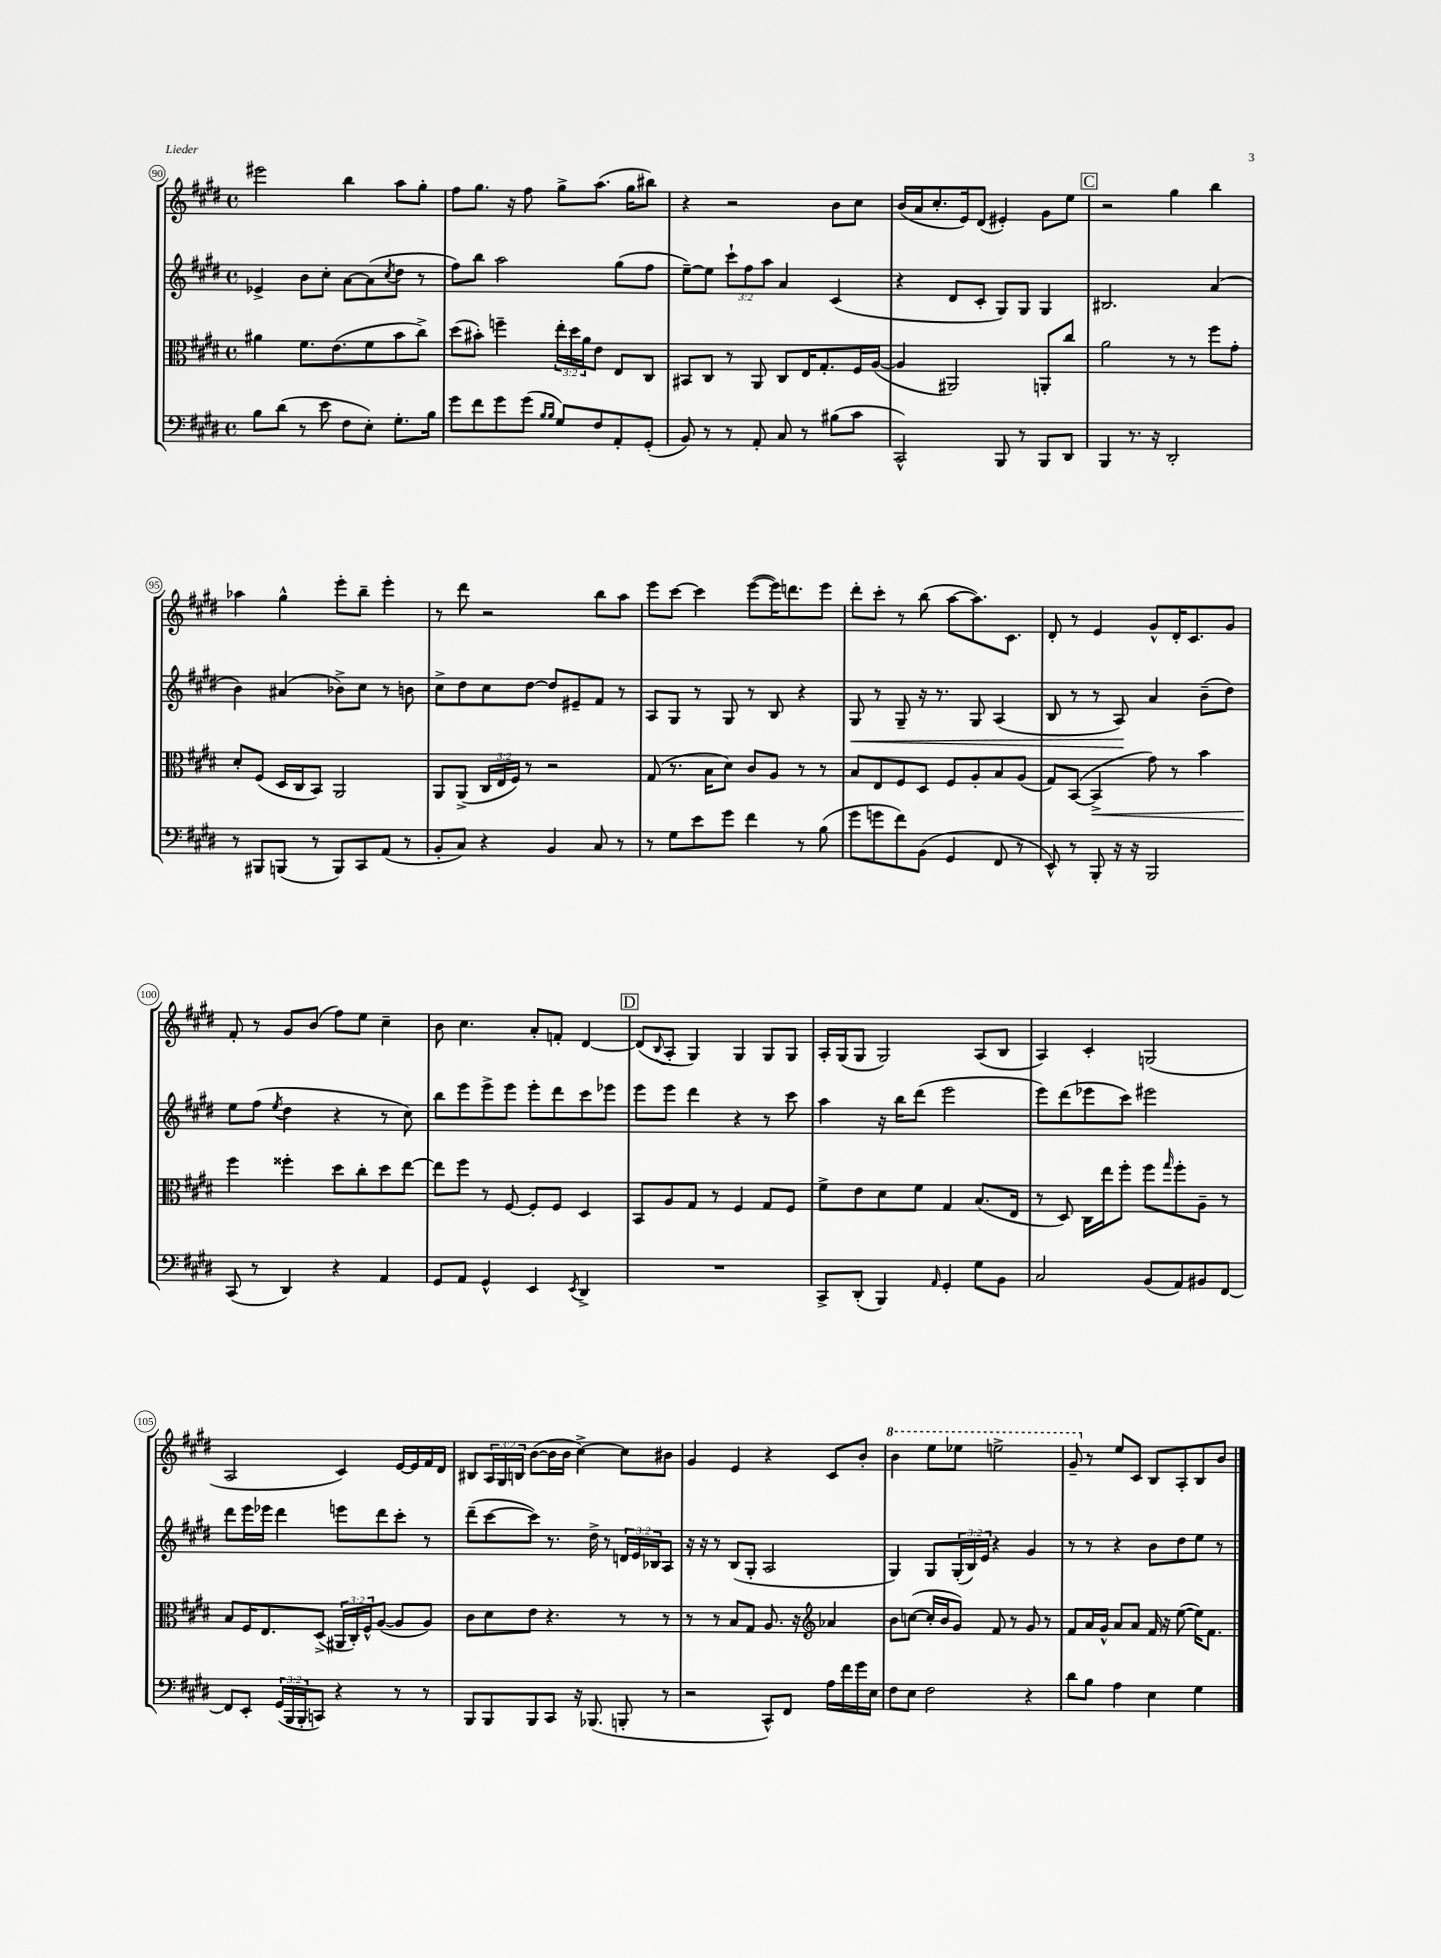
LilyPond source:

<<
\new StaffGroup <<
\new Staff = "s0" {
    \clef treble \key e \major \defaultTimeSignature \time 4/4 \override Staff.TupletNumber.text = #tuplet-number::calc-fraction-text
    eis'''2 b''4 a''8 gis''8-. |
    fis''8 gis''8. r16 fis''8 gis''8-> a''8.( gis''16 bis''8) |
    r4 r2 b'8 cis''8 |
    b'16( a'16 cis''8.-. e'16) dis'8( eis'4-.) gis'8 e''8 |
    \mark \markup { \box "C" } r2 gis''4 b''4 |
    aes''4 gis''4-^ e'''8-. b''8-- e'''4-. |
    r8 dis'''8 r2 b''8 a''8 |
    e'''8 cis'''8~ cis'''4 e'''8~( e'''16) d'''8. e'''8 |
    dis'''8-. cis'''8-. r8 b''8( a''8~ a''8.) cis'8. |
    dis'8-. r8 e'4 gis'8-^ dis'16-. cis'8. gis'8 |
    fis'8-. r8 gis'8 b'8( fis''8) e''8 cis''4-- |
    b'8 cis''4. a'8-. f'8-. dis'4~ |
    \mark \markup { \box "D" } dis'8( \appoggiatura { b8 } a8-. gis4) gis4 gis8 gis8 |
    a16-. gis16( gis8 gis2) a8( b8 |
    a4) cis'4-. g2( |
    a2 cis'4) e'16~ e'16 fis'16 dis'16 |
    bis8 \tuplet 3/2 { a16 gis16 b16 } b'8~( b'16 b'16 cis''4~->) cis''8 bis'8 |
    gis'4 e'4 r4 cis'8 b'8-. |
    \ottava #1 b''4 e'''8 ees'''8 e'''2-> |
    gis''8-- \ottava #0 r8 e''8 cis'8 b8 a8-. b8 b'8 \bar "|." |
}
\new Staff = "s1" {
    \clef treble \key e \major \defaultTimeSignature \time 4/4 \override Staff.TupletNumber.text = #tuplet-number::calc-fraction-text
    ees'4-> b'8 cis''8-. a'8~ a'8( \acciaccatura { cis''8 } dis''8 r8 |
    fis''8) b''8 a''2 gis''8( fis''8 |
    e''8~--) e''8 \tuplet 3/2 { cis'''8-! fis''8 a''8 } a'4 cis'4( |
    r4 dis'8 cis'8-. gis8) gis8 gis4 |
    \mark \markup { \box "C" } bis2. a'4( |
    b'4) ais'4( bes'8->) cis''8 r8 b'8 |
    cis''8-> dis''8 cis''8 dis''8~ dis''8 eis'8-- fis'8 r8 |
    a8 gis8 r8 gis8 r8 b8 r4 |
    gis8\< r8 gis8-- r16 r8. gis8 a4( |
    b8 r8 r8 a8\!) a'4 b'8--( dis''8) |
    e''8 fis''8( \acciaccatura { e''8 } dis''4 r4 r8 cis''8) |
    b''8 e'''8 e'''8-> e'''8 e'''8-. dis'''8 cis'''8 ees'''8 |
    \mark \markup { \box "D" } e'''8 e'''8 dis'''4 r4 r8 cis'''8 |
    a''4 r16 b''16 dis'''8( e'''2 |
    e'''8) dis'''8( ees'''8 cis'''8) eis'''2 |
    dis'''8 e'''16 ees'''16 dis'''4 e'''8 dis'''8 cis'''8-. r8 |
    dis'''8--( cis'''8~ cis'''8) r8. dis''16-> r8 \tuplet 3/2 { d'16 e'16 bes16 } a8 |
    r16 r16 r8 b8( gis8-. a2 |
    gis4) gis8 \tuplet 3/2 { gis16-.( b16) e'16 } r4 gis'4 |
    r8 r8 r4 b'8 dis''8 e''8 r8 \bar "|." |
}
\new Staff = "s2" {
    \clef alto \key e \major \defaultTimeSignature \time 4/4 \override Staff.TupletNumber.text = #tuplet-number::calc-fraction-text
    ais'4 fis'8. e'8.( fis'8 b'8 cis''8->) |
    dis''8( bis'8-.) f''4-- \tuplet 3/2 { e''16-. dis''16 a'16 } e'8 e8 cis8 |
    bis,8 cis8 r8 a,8 cis8 e16 gis8.-. fis16 a16~( |
    a4 ais,2) a,8-. cis''8 |
    \mark \markup { \box "C" } a'2 r8 r8 fis''8 gis'8-. |
    dis'8-. fis8( dis16 cis16 b,8) a,2 |
    a,8 a,8->( \tuplet 3/2 { cis16 e16 fis16) } r8 r2 |
    gis8( r8. b16 dis'8) cis'8 a8 r8 r8 |
    b8 e8 fis8 dis8 fis8 a8-. b8 a8( |
    gis8) b,8~( b,4->\< gis'8) r8 b'4 |
    fis''4\! fisis''4-. dis''8 cis''8-. dis''8 e''8~ |
    e''8 fis''8 r8 fis8~ fis8-. fis8 dis4 |
    \mark \markup { \box "D" } b,8 a8 gis8 r8 fis4 gis8 fis8 |
    fis'8-> e'8 dis'8 fis'8 gis4 b8.( e16 |
    r8 dis8) cis16 e''16 fis''8-. fis''8 \grace { gis''16 } fis''8-. a8-- r8 |
    b8 fis16 e8. dis8->( \tuplet 3/2 { ais,16 cis16-.) fis16-^ } a8~( a8 a8) |
    cis'8 dis'8 e'8 r4. r8 r8 |
    r8 r8 b8 gis8 a8. r16 \clef treble aes'4 |
    b'8 c''8~( c''16-. b'16 gis'8) fis'8 r8 gis'8 r8 |
    fis'8 a'16 gis'16-^ a'8 a'8 fis'16 r16 e''8~( e''16) fis'8. \bar "|." |
}
\new Staff = "s3" {
    \clef bass \key e \major \defaultTimeSignature \time 4/4 \override Staff.TupletNumber.text = #tuplet-number::calc-fraction-text
    b8 dis'8( r8 e'8 fis8 e8-.) gis8.-. b16 |
    gis'8 fis'8 gis'8 gis'8( \grace { b16 b16 } gis8) fis8 a,8-. gis,8-.( |
    b,8) r8 r8 a,8-. cis8 r8 bis8( cis'8 |
    cis,2-^) b,,8 r8 b,,8 dis,8 |
    \mark \markup { \box "C" } b,,4 r8. r16 dis,2-. |
    r8 bis,,8 b,,8( r8 b,,8) cis,8 a,8( r8 |
    b,8-. cis8) r4 b,4 cis8 r8 |
    r8 gis8 e'8 gis'8 fis'4 r8 b8( |
    gis'8 g'8 fis'8) b,8( gis,4 fis,8 r8 |
    e,8-^) r8 b,,8-. r16 r16 b,,2 |
    cis,8( r8 dis,4) r4 a,4 |
    gis,8 a,8 gis,4-^ e,4 \acciaccatura { e,8 } dis,4-> |
    \mark \markup { \box "D" } R1 |
    cis,8-> dis,8-.( b,,4) \grace { a,16 } gis,4-. gis8 b,8 |
    cis2 b,8( a,8) bis,8 fis,8~ |
    fis,8 e,8-. \tuplet 3/2 { gis,16( b,,16 b,,16-. } c,8) r4 r8 r8 |
    b,,8 b,,8 b,,8 cis,8 r16 bes,,8.( b,,8-. r8 |
    r2 cis,8-^) fis,8 a16 fis'16 gis'16 e16 |
    fis8 e8 fis2 r4 |
    dis'8 b8 a4 e4 gis4 \bar "|." |
}
>>
>>
\layout { \context { \Score currentBarNumber = #90 \override BarNumber.stencil = #(make-stencil-circler 0.1 0.3 ly:text-interface::print) } }
